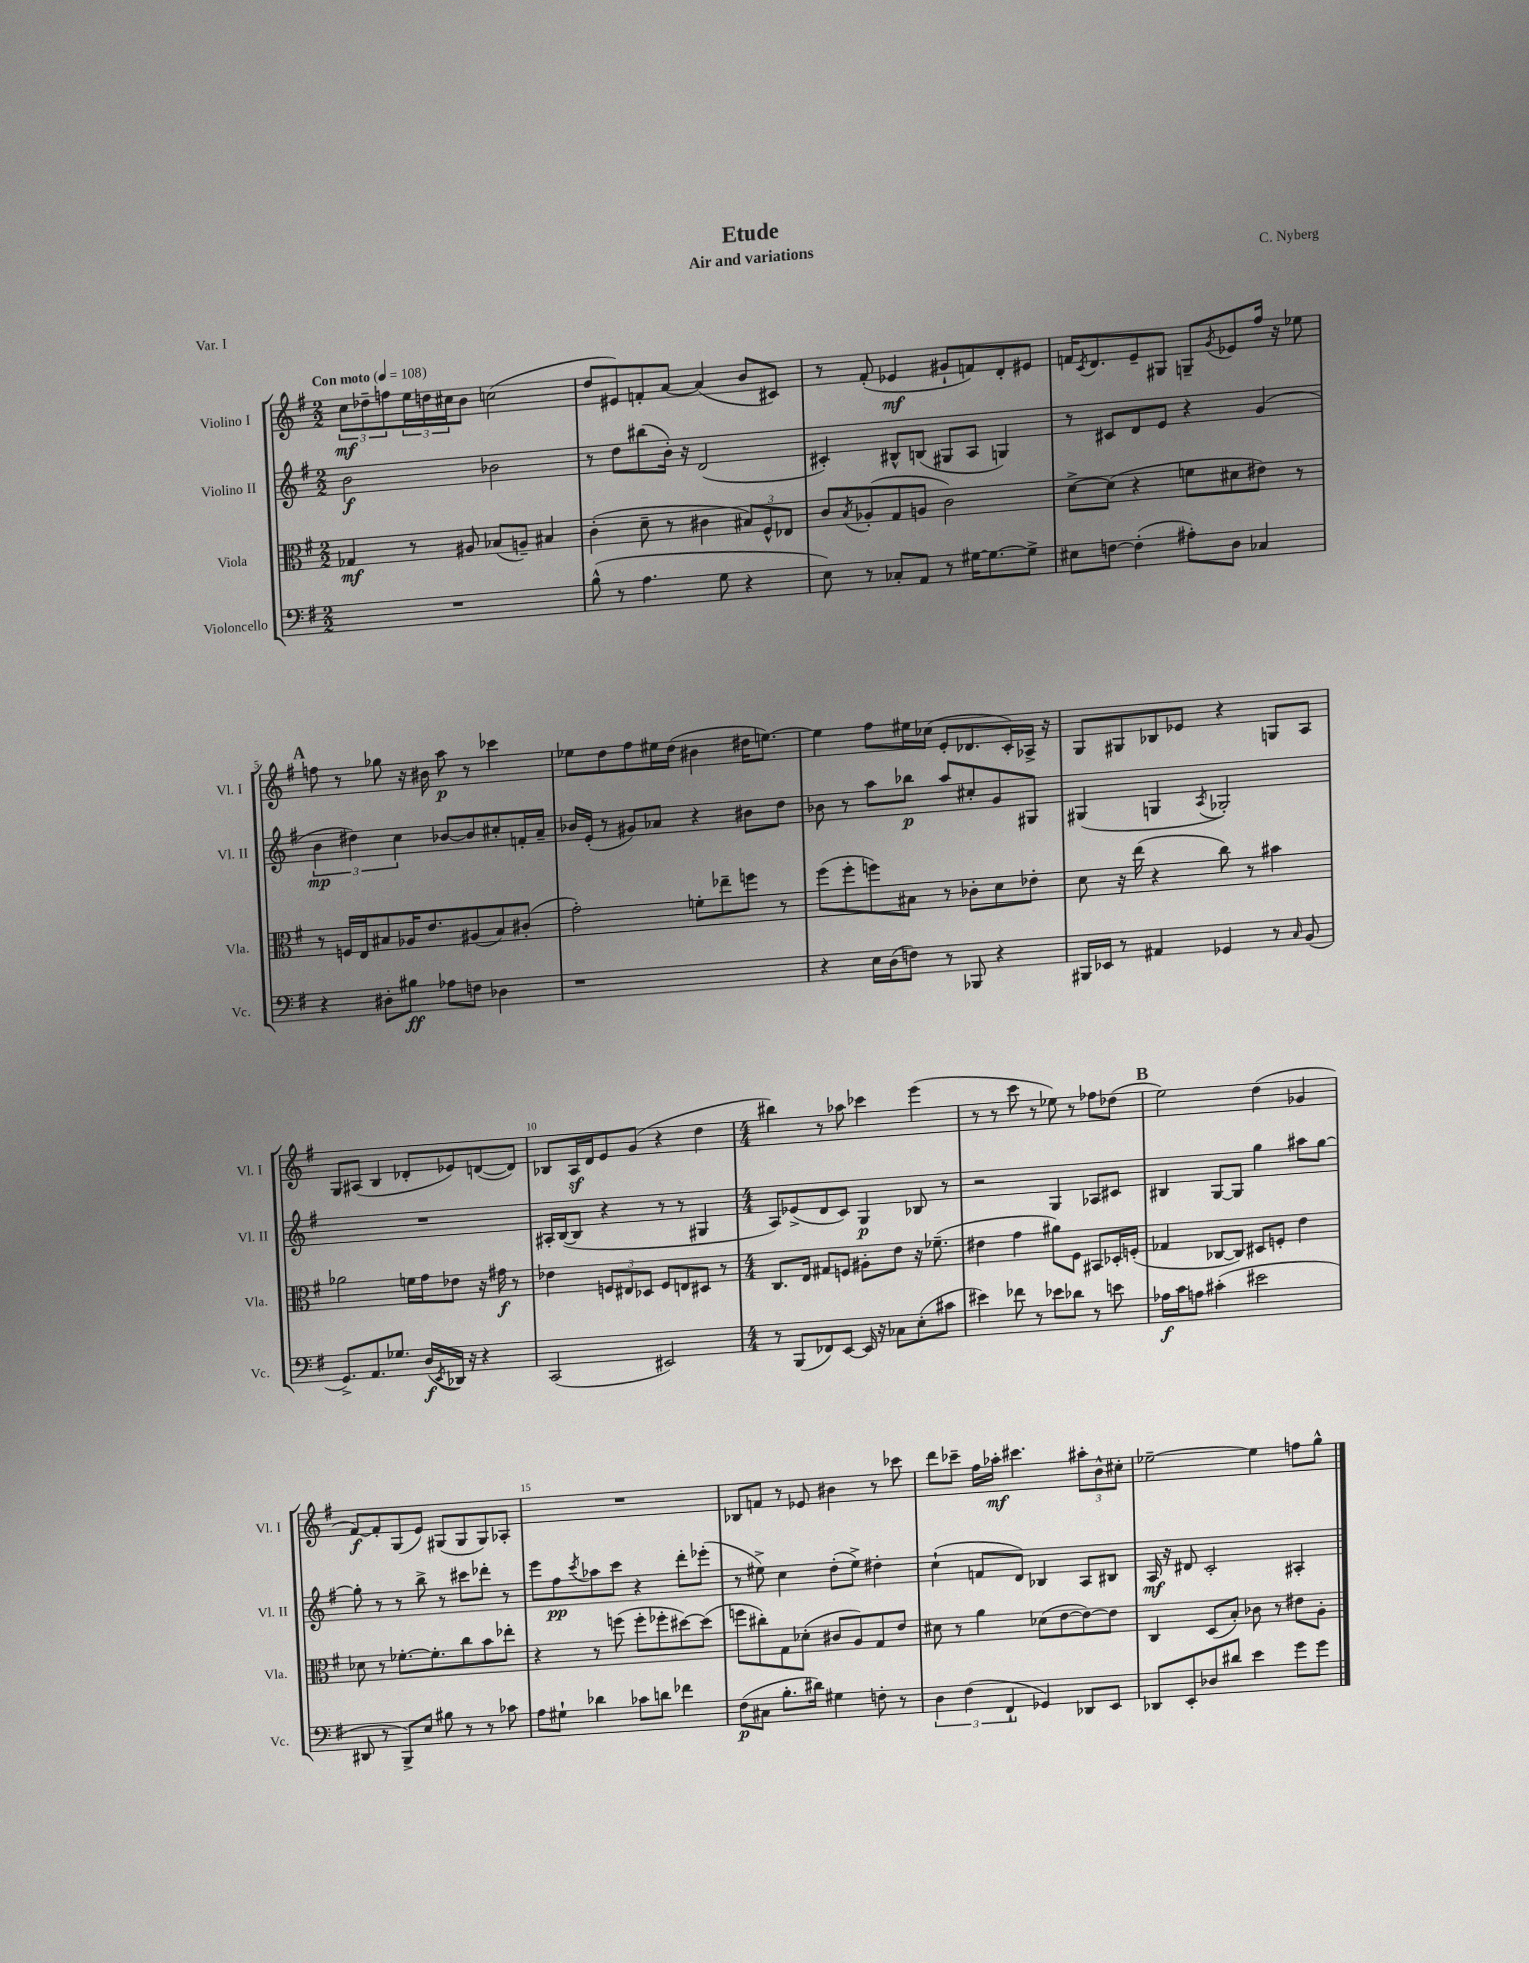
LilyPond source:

\header { title = "Etude" composer = "C. Nyberg" subtitle = "Air and variations" piece = "Var. I" }
<<
\new StaffGroup <<
\new Staff = "s0" \with { instrumentName = "Violino I" shortInstrumentName = "Vl. I" } {
    \clef treble \key g \major \numericTimeSignature \time 2/2 \tempo "Con moto" 4 = 108
    \tuplet 3/2 { c''8\mf des''8-- f''8 } \tuplet 3/2 { e''16 d''16 cis''16 } b'8 c''2( |
    d''8 eis'8) f'8-. a'8~ a'4( b'8 cis'8) |
    r8 fis'8-.( ees'4\mf gis'8-! f'8) d'8-. eis'8 |
    f'16 \acciaccatura { c'8 } d'8. e'8-- gis8 g8-- \acciaccatura { g'8 } ees'8 fis''16 r16 ees''8 |
    \mark \markup { \bold "A" } f''8 r8 ges''8 r16 bis'16 a''8\p r8 ces'''4 |
    ees''8 d''8 fis''8 eis''16 d''16( bis'4 dis''16 e''8.~) |
    e''4 fis''8 eis''16 ces''16( e'8-. des'8. c'16-.) aes16-> r16 |
    g8 gis8 bes8 ees'8 r4 g8 a8 |
    g8 ais8( b4 des'8-. ees'8) d'8~( d'8) |
    bes8 a16\sf d'16 e'8 g'8( r4 d''4 |
    \numericTimeSignature \time 4/4 bis''4) r8 aes''8 ces'''4 e'''4( |
    r8 r8 c'''8 r8 ees''8) r8 fes''8 des''8( |
    \mark \markup { \bold "B" } e''2) d''4( ges'4 |
    fis'8~\f) fis'8-. g8( e'8) gis8( gis8 gis8) aes8-. |
    R1 |
    bes8 f'8 r8 ees'8 bis'4 r8 ces'''8 |
    d'''8 ces'''8-- fis''16 aes''16-.\mf cis'''4. \tuplet 3/2 { ais''8-. b'8-^ cis''8-. } |
    ees''2~-- ees''4 f''8 g''8-^ \bar "|." |
}
\new Staff = "s1" \with { instrumentName = "Violino II" shortInstrumentName = "Vl. II" } {
    \clef treble \key g \major \numericTimeSignature \time 2/2
    b'2\f bes'2 |
    r8 d''8 bis''8( b'16-.) r16 d'2( |
    cis'4-.) bis8-^ b8( gis8 a8 g4) |
    r8 cis'8 d'8 e'8 r4 g'4( |
    \mark \markup { \bold "A" } \tuplet 3/2 { b'4\mp dis''4) c''4 } bes'8~ bes'8 cis''8-. f'16-. a'16-- |
    bes'16 e'16-.( r8 gis'8) aes'8 r4 bis'8 d''8 |
    bes'8 r8 a''8 bes''8\p a''8 cis''8-. g'8 gis8 |
    gis4( g4 \acciaccatura { a8 } ges2-.) |
    R1 |
    ais16-. b16~( b8 r4 r8 r8 gis4 |
    \numericTimeSignature \time 4/4 a8) ees'8->( d'8 c'8) g4\p bes8 r8 |
    r2 g4 aes8 cis'8 |
    \mark \markup { \bold "B" } bis4 g8~ g8 g''4 ais''8 g''8~ |
    g''8-. r8 r8 b''8-> r8 cis'''8 des'''8-. r8 |
    e'''8 fis''8\pp \acciaccatura { c'''8 } aes''8 c'''8 r4 d'''8-. ees'''8-.( |
    r8 eis''8->) c''4 d''8-.( eis''8->) dis''4-. |
    c''4-!( f'8 d'8) bes4 a8 bis8 |
    a16\mf r16 dis'8 c'2-. ais4-. \bar "|." |
}
\new Staff = "s2" \with { instrumentName = "Viola" shortInstrumentName = "Vla." } {
    \clef alto \key g \major \numericTimeSignature \time 2/2
    ges4\mf r8 ais8 bes8( a8--) bis4 |
    c'4-.( d'8-- r8 cis'4 \tuplet 3/2 { bis8) fis8-^ ees8 } |
    c'8 \acciaccatura { b8 } aes8-.( g8 a8 c'2) |
    d'8~-> d'8( r4 f'8 dis'8 eis'8) r8 |
    \mark \markup { \bold "A" } r8 f16 e16 bis8 aes16 e'8. ais8( bis8) cis'8-.( |
    g'2-.) f'8-. ees''8-- f''8 r8 |
    fis''8( fis''8-. f''8) bis8 r8 ces'8-. d'8 ees'8-. |
    d'8 r16 e''16( r4 c''8) r8 bis'4 |
    aes'2 f'16 g'16 ees'8 r16 gis'16\f r8 |
    ees'4 \tuplet 3/2 { f8 eis8 des8 } f8 e8 dis8 r8 |
    \numericTimeSignature \time 4/4 c8. e16 gis8 f8 ais8-. e'8 r16 fes'8.--( |
    eis'4 g'4 ais'8) fis8 bis,8 des16-. f16-.( |
    \mark \markup { \bold "B" } ges4 ces8~ ces8) dis8 f8-. e'4 |
    des'8 r8 fes'8.~-. fes'8.-. c''8 b'8 ees''8-. |
    r4 r8 f''8( f''8-. fes''8-. dis''8~) dis''8( |
    f''8 cis''8-.) g8 des'8-.( cis'8 a8) g8 e'8 |
    dis'8 r8 a'4 des'8( e'8~ e'8~) e'8 |
    c4 d8( b8-.) ces'8 r8 eis'8 a8-. \bar "|." |
}
\new Staff = "s3" \with { instrumentName = "Violoncello" shortInstrumentName = "Vc." } {
    \clef bass \key g \major \numericTimeSignature \time 2/2
    R1 |
    b8-^( r8 a4. g8 r4 |
    e8) r8 ces8-. a,8 r8 gis16~ gis8.~ gis8-> |
    eis8 f8~ f4-.( ais8-.) d8 ces4 |
    \mark \markup { \bold "A" } r4 dis8-. bis8\ff aes8 f8 des4 |
    r1 |
    r4 e16 d16( f8) r8 bes,,8 r4 |
    bis,,16 ees,16 r8 ais,4 ges,4 r8 \grace { c16 } b,8( |
    g,8.->) a,8. ges8. d16\f( \acciaccatura { e,8 } des,16) r16 r4 |
    c,2( eis,2) |
    \numericTimeSignature \time 4/4 r8 b,,8( fes,8) e,8~ e,16 r16 ces8 e8-.( cis'8 |
    eis'4) fes'8 r8 ees'8 des'8 r8 e'8 |
    \mark \markup { \bold "B" } aes16\f c'16 a8 cis'4-.( eis'2 |
    dis,8 r8 b,,8->) e8 bis8 r8 r8 ces'8 |
    a8 gis8-! des'4 ces'8 d'8 fes'4 |
    fis8\p( cis8 b8.-. dis'16) gis4 f8-. r8 |
    \tuplet 3/2 { d4 fis4( fis,4-! } ges,4) des,8 e,8 |
    des,8 e,8-. des8 dis'8 e'4 g'8 g'8 \bar "|." |
}
>>
>>
\layout { \context { \Score \override BarNumber.break-visibility = ##(#f #t #t) barNumberVisibility = #(every-nth-bar-number-visible 5) } }
